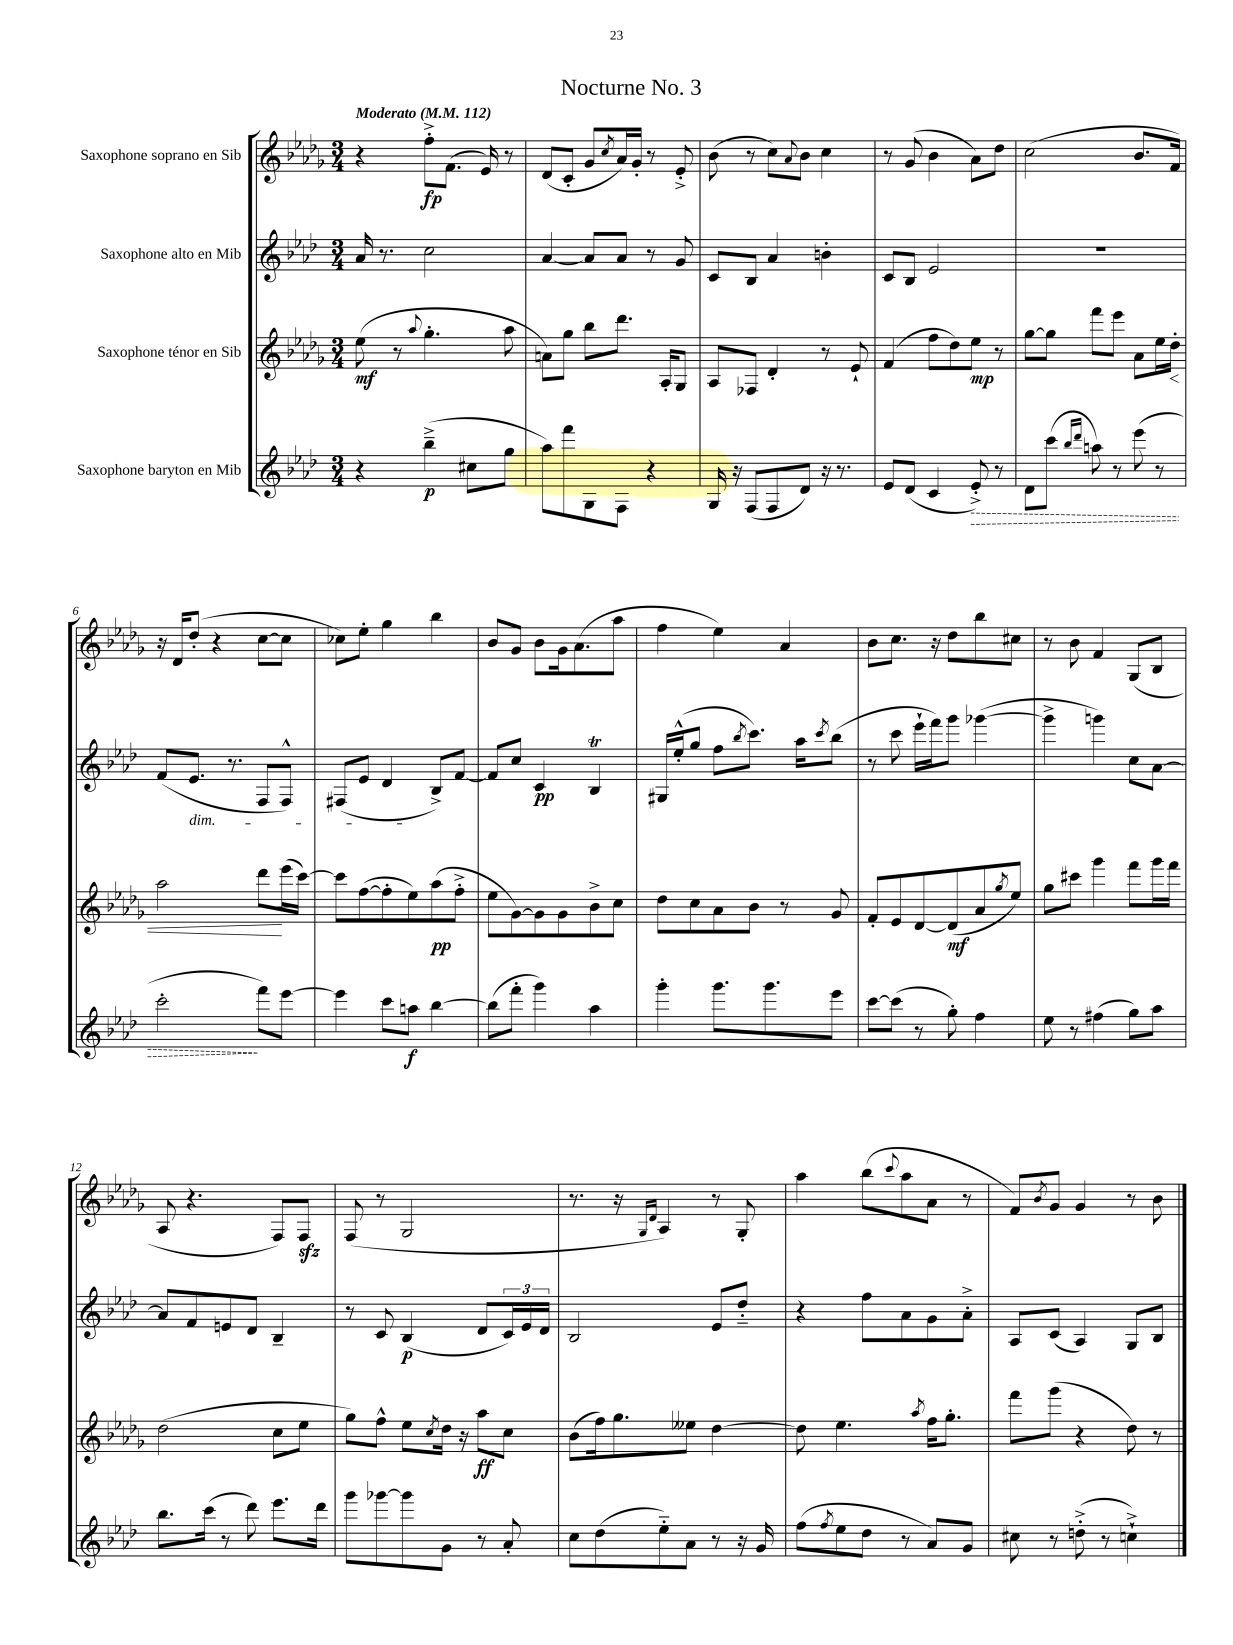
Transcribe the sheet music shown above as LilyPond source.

\header { title = "Nocturne No. 3" }
<<
\new StaffGroup <<
\new Staff = "s0" \with { instrumentName = "Saxophone soprano en Sib" } {
    \clef treble \key des \major \numericTimeSignature \time 3/4 \tempo "Moderato" 4 = 112
    r4 f''8-.->\fp f'8.( ees'16) r8 |
    des'8( c'8-. ges'8 \acciaccatura { c''8 } aes'16) ges'16-. r8 ees'8-.-> |
    bes'8( r8 c''8) \appoggiatura { aes'8 } bes'8 c''4 |
    r8 ges'8( bes'4 aes'8) des''8 |
    c''2( bes'8. f'16) |
    r16 des'16 des''8-.( r4 c''8~ c''8 |
    ces''8) ees''8-. ges''4 bes''4 |
    bes'8 ges'8 bes'8 ges'16 aes'8.( aes''8 |
    f''4 ees''4) aes'4 |
    bes'8 c''8. r16 des''8 bes''8 cis''8 |
    r8 bes'8 f'4 ges8( bes8 |
    aes8 r4. f8) f8\sfz |
    f8( r8 ges2 |
    r8. r16 \grace { ges16 des'16 } aes4) r8 ges8-. |
    aes''4 bes''8( \appoggiatura { c'''8 } aes''8 aes'8 r8 |
    f'8) \acciaccatura { bes'8 } ges'8 ges'4 r8 bes'8 \bar "|." |
}
\new Staff = "s1" \with { instrumentName = "Saxophone alto en Mib" } {
    \clef treble \key aes \major \numericTimeSignature \time 3/4
    aes'16 r8. c''2 |
    aes'4~ aes'8 aes'8 r8 g'8 |
    c'8 bes8 aes'4 b'4-. |
    c'8 bes8 ees'2 |
    R2. |
    f'8( ees'8.\dim r8. f8 f8-^) |
    fis8( ees'8 des'4\! bes8->) f'8~ |
    f'8 c''8 c'4\pp bes4\trill |
    gis16 ees''16-.-^( g''8 f''8 \acciaccatura { bes''8 } c'''8.) aes''16 \acciaccatura { c'''8 } bes''8( |
    r8 c'''8 ees'''16-! f'''16) g'''8 ges'''4~( |
    ges'''4-> g'''4) c''8 aes'8~ |
    aes'8 f'8 e'8 des'8 bes4-- |
    r8 c'8 bes4\p( des'8 \tuplet 3/2 { c'16) ees'16 des'16 } |
    bes2 ees'8 des''8-_ |
    r4 f''8 aes'8 g'8 aes'8-.-> |
    aes8 c'8( aes4) g8 bes8 \bar "|." |
}
\new Staff = "s2" \with { instrumentName = "Saxophone ténor en Sib" } {
    \clef treble \key des \major \numericTimeSignature \time 3/4
    ees''8\mf( r8 \appoggiatura { aes''8 } ges''4.-. aes''8 |
    a'8) ges''8 bes''8 des'''8. aes16-. ges8 |
    aes8 fes8 des'4-. r8 ees'8-! |
    f'4( f''8 des''8) ees''8\mp r8 |
    ges''8~ ges''8 f'''8 ees'''8 aes'8 ees''16 des''16-.\< |
    aes''2 des'''8\! ees'''16( c'''16~) |
    c'''8 f''8~( f''8-. ees''8) aes''8\pp( f''8-.-> |
    ees''8 ges'8~) ges'8 ges'8 bes'8-> c''8 |
    des''8 c''8 aes'8 bes'8 r8 ges'8 |
    f'8-. ees'8 des'8~ des'8\mf( aes'8 \acciaccatura { ges''8 } ees''8) |
    ges''8 cis'''8 ges'''4 f'''8 ges'''16 f'''16 |
    des''2( c''8 ees''8 |
    ges''8) f''8-^ ees''8 \acciaccatura { c''8 } des''16 r16 aes''8\ff c''8 |
    bes'8( f''16) ges''8. eeses''8 des''4~ |
    des''8 ees''4. \acciaccatura { aes''8 } f''16 ges''8.-. |
    f'''8 ges'''8( r4 des''8) r8 \bar "|." |
}
\new Staff = "s3" \with { instrumentName = "Saxophone baryton en Mib" } {
    \clef treble \key aes \major \numericTimeSignature \time 3/4
    r4 bes''4--->\p( cis''8 g''8 |
    aes''8) f'''8 g8 f8 r4 |
    g16 r16 f8( f8 des'8) r16 r8. |
    ees'8 des'8( c'4 \once \override Hairpin.style = #'dashed-line ees'8-.->\>) r8 |
    des'8 c'''8( \grace { bes''16 des'''16 } a''8) r8 ees'''8( r8 |
    c'''2-.\! f'''8) ees'''8~ |
    ees'''4 c'''8 a''8\f bes''4~ |
    bes''8( f'''8-. g'''4) aes''4 |
    g'''4-. g'''8. g'''8. ees'''8 |
    c'''8~ c'''8( r8 g''8-.) f''4 |
    ees''8 r8 fis''4( g''8) aes''8 |
    bes''8. c'''16( r8 des'''8) ees'''8. des'''16 |
    g'''8 ges'''8~ ges'''8 g'8 r8 aes'8-. |
    c''8 des''8( ees''8-_) aes'8 r8 r16 g'16 |
    f''8( \acciaccatura { f''8 } ees''8 des''8 r8 aes'8) g'8 |
    cis''8 r8 d''8-.->( r8 c''4-!->) \bar "|." |
}
>>
>>
